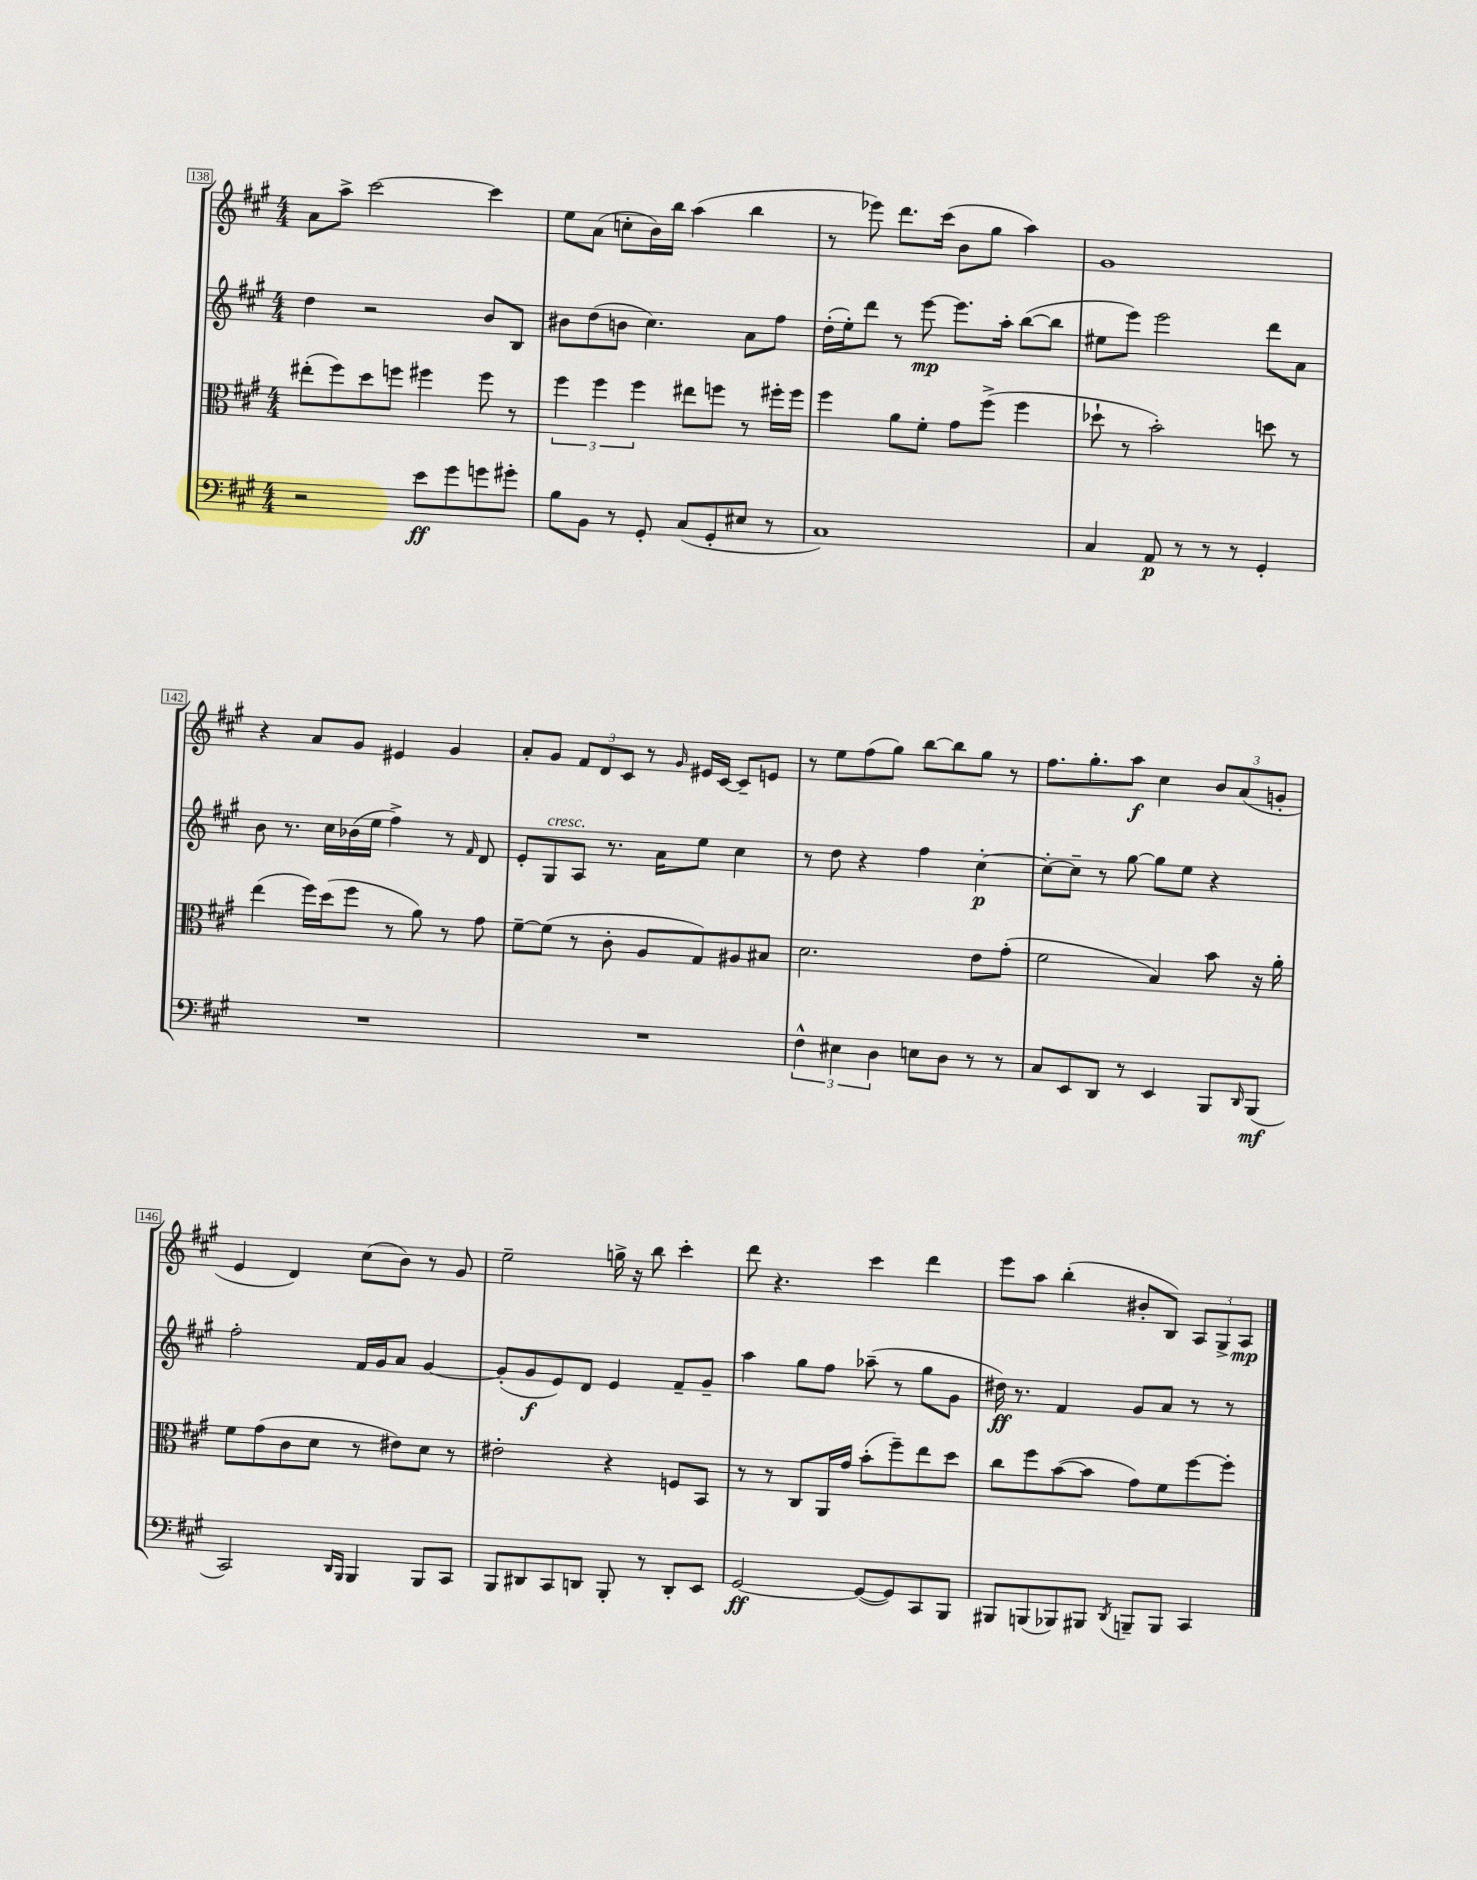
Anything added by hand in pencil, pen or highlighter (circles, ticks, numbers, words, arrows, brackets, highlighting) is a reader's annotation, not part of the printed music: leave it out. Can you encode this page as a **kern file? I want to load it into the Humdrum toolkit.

**kern	**dynam	**kern	**kern	**dynam	**kern	**dynam
*part4	*part4	*part3	*part2	*part2	*part1	*part1
*staff4	*staff4	*staff3	*staff2	*staff2	*staff1	*staff1
*clefF4	*	*clefC3	*clefG2	*	*clefG2	*
*k[f#c#g#]	*	*k[f#c#g#]	*k[f#c#g#]	*	*k[f#c#g#]	*
*M4/4	*	*M4/4	*M4/4	*	*M4/4	*
=138	=138	=138	=138	=138	=138	=138
2r	.	(8ee#X'\L	4dd\	.	8a\L	.
.	.	8ff#\)	.	.	8aa^\J	.
.	.	8dd\	2r	.	[2ccc#\	.
.	.	8ffn\J	.	.	.	.
8e\L	ff	4ff#X\	.	.	.	.
8g#\	.	.	.	.	.	.
8gn\	.	8ff#\	8b/L	.	4ccc#\]	.
8g#X'\J	.	8r	8B/J	.	.	.
=139	=139	=139	=139	=139	=139	=139
8B\L	.	6ff#\	8b#X\L	.	8ee\L	.
8BB\J	.	.	(8dd\	.	(8a\J	.
.	.	6ff#\	.	.	.	.
8r	.	.	8bn\J	.	8ccn'\L	.
.	.	6ff#\	.	.	.	.
8GG#'/	.	.	4.cc#\)	.	16b\L)	.
.	.	.	.	.	16bb\JJ	.
(8C#/L	.	8ee#X\L	.	.	(4aa\	.
8GG#'/	.	8ffn\J	.	.	.	.
8E#X/J	.	8r	8a\L	.	4bb\	.
8r	.	16ff#X'\LL	8ff#\J	.	.	.
.	.	16ff#\JJ	.	.	.	.
=140	=140	=140	=140	=140	=140	=140
1C#)	.	4ff#\	(16dd'\LL	.	8r	.
.	.	.	16ee'\J)	.	.	.
.	.	.	8ddd\J	.	8eee-X\)	.
.	.	8a\L	8r	.	8.ddd\L	.
.	.	8f#'\J	[8eee\	mp	.	.
.	.	.	.	.	(16ccc#\Jk	.
.	.	8g#\L	8.eee\L]	.	8b\L	.
.	.	(8ff#^\J	.	.	8gg#\J	.
.	.	.	16aa'\Jk	.	.	.
.	.	4ff#\	([8bb\L	.	4aa\)	.
.	.	.	8bb\J]	.	.	.
=141	=141	=141	=141	=141	=141	=141
4C#/	.	8dd-X`\	8ee#X\L	.	1g#	.
.	.	8r	8eee\J)	.	.	.
8AA/	p	2b'\)	2eee\	.	.	.
8r	.	.	.	.	.	.
8r	.	.	.	.	.	.
8r	.	.	.	.	.	.
4GG#'/	.	8ddn\	8ddd\L	.	.	.
.	.	8r	8a\J	.	.	.
!!LO:LB:g=z
=142	=142	=142	=142	=142	=142	=142
1r	.	(4ee\	8b\	.	4r	.
.	.	.	8.r	.	.	.
.	.	16ff#\LL)	.	.	8a/L	.
.	.	(16dd\J	16cc#\LL	.	.	.
.	.	8ff#\J	(16b-X\	.	8g#/J	.
.	.	.	16ee\JJ	.	.	.
.	.	8r	4ff#^\)	.	4e#X/	.
.	.	8a\)	.	.	.	.
.	.	8r	8r	.	4g#/	.
.	.	.	16qqf#/	.	.	.
.	.	8g#\	8d/	.	.	.
=143	=143	=143	=143	=143	=143	=143
1r	.	[8f#~\L	8e'/L	.	8a'/L	.
!	!	!	!LO:TX:a:i:t=cresc.	!	!	!
.	.	(8f#\J]	8G#/	.	8g#/J	.
.	.	8r	8A/J	.	12f#/L	.
.	.	.	.	.	12d/	.
.	.	8c#'\	8.r	.	.	.
.	.	.	.	.	12c#/J	.
.	.	8A/L	.	.	8r	.
.	.	.	16a\KL	.	.	.
.	.	.	.	.	16qqg#/	.
.	.	8G#/)	8ee\J	.	16e#X/LL	.
.	.	.	.	.	[16c#/JJ	.
.	.	8A#X/	4cc#\	.	8c#~/L]	.
.	.	8B#X/J	.	.	8en/J	.
=144	=144	=144	=144	=144	=144	=144
6F#^^\	.	2.d\	8r	.	8r	.
.	.	.	8dd\	.	8ee\L	.
6E#X\	.	.	.	.	.	.
.	.	.	4r	.	(8ff#\	.
6D\	.	.	.	.	.	.
.	.	.	.	.	8gg#\J)	.
8En\L	.	.	4ff#\	.	[8bb\L	.
8D\J	.	.	.	.	8bb\]	.
8r	.	8e\L	[4cc#'\	p	8gg#\J	.
8r	.	(8g#'\J	.	.	8r	.
=145	=145	=145	=145	=145	=145	=145
8C#/L	.	2f#\	8cc#'\L_	.	8.ff#\L	.
8EE/	.	.	8cc#~\J]	.	.	.
.	.	.	.	.	8.gg#'\	.
8DD/J	.	.	8r	.	.	.
8r	.	.	[8gg#\	.	8aa\J	f
4EE/	.	4B/)	8gg#\L]	.	4cc#\	.
.	.	.	8ee\J	.	.	.
8BBB/L	.	8b\	4r	.	12b/L	.
.	.	.	.	.	(12a/	.
16qqDD/	.	.	.	.	.	.
(8BBB/J	mf	16r	.	.	.	.
.	.	.	.	.	12gn'/J	.
.	.	16a'\	.	.	.	.
!!LO:LB:g=z
=146	=146	=146	=146	=146	=146	=146
2CC#/)	.	8f#\L	2ff#'\	.	4e/	.
.	.	(8g#\	.	.	.	.
.	.	8c#\	.	.	4d/)	.
.	.	8d\J	.	.	.	.
16qqDD/LL	.	.	.	.	.	.
16qqBBB/JJ	.	.	.	.	.	.
4BBB/	.	8r	16f#/LL	.	(8cc#\L	.
.	.	.	16g#/J	.	.	.
.	.	8e#X\L)	8a/J	.	8b\J)	.
8BBB/L	.	8d\J	[4g#/	.	8r	.
8CC#/J	.	8r	.	.	8g#/	.
=147	=147	=147	=147	=147	=147	=147
8BBB/L	.	2e#X'\	(8g#'/L]	.	2ee~\	.
8DD#X/	.	.	8g#/	f	.	.
8CC#/	.	.	8e/)	.	.	.
8DDn/J	.	.	8d/J	.	.	.
8BBB'/	.	4r	4e/	.	16ggn^\	.
.	.	.	.	.	16r	.
8r	.	.	.	.	8bb\	.
8DD'/L	.	8Fn/L	8f#~/L	.	4ccc#'\	.
8EE/J	.	8BB/J	8g#~/J	.	.	.
=148	=148	=148	=148	=148	=148	=148
[2GG#/	ff	8r	4aa\	.	8ddd\	.
.	.	8r	.	.	4.r	.
.	.	8C#/L	8gg#\L	.	.	.
.	.	16AA/L	8ff#\J	.	.	.
.	.	16g#/JJ	.	.	.	.
(8GG#/L_	.	(8b'\L	(8aa-X~\	.	4ccc#\	.
8GG#/])	.	8ff#~\)	8r	.	.	.
8CC#/	.	8ee\	8gg#\L	.	4ddd\	.
8BBB/J	.	8dd\J	8g#\J	.	.	.
=149	=149	=149	=149	=149	=149	=149
8BBB#X/L	.	8cc#\L	16dd#X\)	ff	8eee\L	.
.	.	.	8.r	.	.	.
(8BBBn/	.	8ff#\	.	.	8aa\J	.
8BBB-X/)	.	([8b\	4f#/	.	(4bb'\	.
8BBB#X/J	.	8b\J]	.	.	.	.
8qDD/	.	.	.	.	.	.
8BBBn~/L	.	8g#\L)	8g#/L	.	8b#X'/L	.
8BBB/J	.	8f#\	8a/J	.	8B/J)	.
4CC#/	.	[8ff#\	8r	.	12A/L	.
.	.	.	.	.	12G#^/	.
.	.	8ff#'\J]	8r	.	.	.
.	.	.	.	.	12A/J	mp
==	==	==	==	==	==	==
*-	*-	*-	*-	*-	*-	*-
